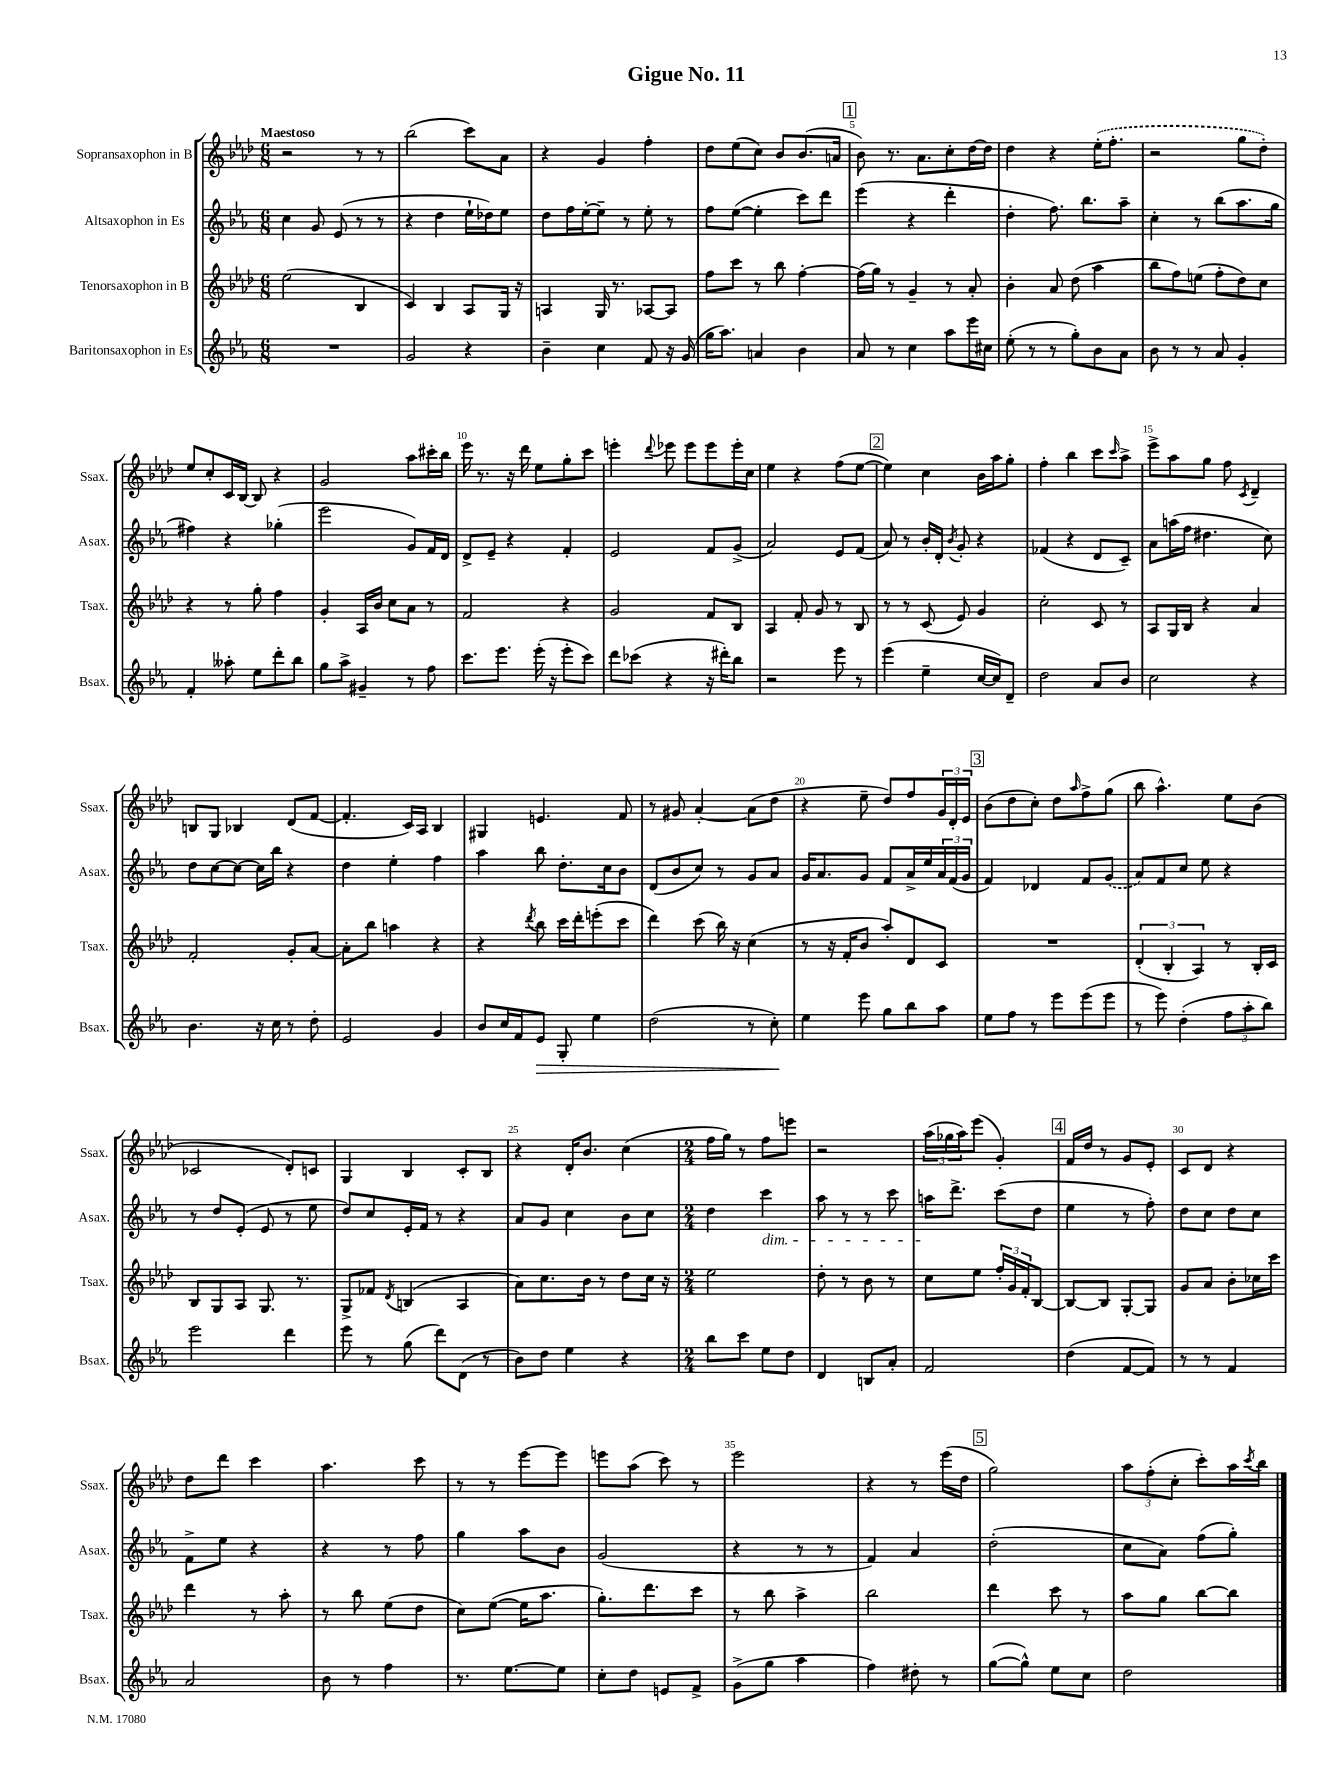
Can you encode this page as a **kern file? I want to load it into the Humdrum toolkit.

**kern	**dynam	**kern	**kern	**kern
*part4	*part4	*part3	*part2	*part1
*staff4	*staff4	*staff3	*staff2	*staff1
*I"Baritonsaxophon in Es	*	*I"Tenorsaxophon in B	*I"Altsaxophon in Es	*I"Sopransaxophon in B
*I'Bsax.	*	*I'Tsax.	*I'Asax.	*I'Ssax.
*clefG2	*	*clefG2	*clefG2	*clefG2
*k[b-e-a-]	*	*k[b-e-a-d-]	*k[b-e-a-]	*k[b-e-a-d-]
*M6/8	*	*M6/8	*M6/8	*M6/8
=1	=1	=1	=1	=1
!	!	!	!	!LO:TX:a:B:t=Maestoso
2.r	.	(2ee-\	4cc\	2r
.	.	.	8g/	.
.	.	.	(8e-/	.
.	.	4B-/	8r	8r
.	.	.	8r	8r
=2	=2	=2	=2	=2
2g/	.	4c/)	4r	(2bb-\
.	.	4B-/	4dd\	.
4r	.	8A-/L	16ee-`\LL	8ccc\L)
.	.	.	16dd-X\J)	.
.	.	16G/Jk	8ee-\J	8a-\J
.	.	16r	.	.
=3	=3	=3	=3	=3
4b-~\	.	4An/	8dd\L	4r
.	.	.	16ff\L	.
.	.	.	[16ee-'\J	.
4cc\	.	16G/	8ee-~\J]	4g/
.	.	8.r	.	.
.	.	.	8r	.
8f/	.	[8A-X/L	8ee-'\	4ff'\
16r	.	8A-/J]	8r	.
(16g/	.	.	.	.
=4	=4	=4	=4	=4
16gg\KL	.	8ff\L	8ff\L	8dd-\L
8.aa-\J)	.	.	.	.
.	.	8ccc\J	([8ee-\J	(8ee-\
4an/	.	8r	4ee-'\]	8cc\J)
.	.	8bb-\	.	8b-/L
4b-\	.	[4ff'\	8ccc\L)	(8.b-/
.	.	.	8ddd\J	.
.	.	.	.	16an/Jk
!!LO:REH:place=s1:t=1
=5	=5	=5	=5	=5
8a-/	.	(16ff\LL]	(4eee-\	8b-\)
.	.	16gg\JJ)	.	.
8r	.	8r	.	8.r
4cc\	.	4g~/	4r	.
.	.	.	.	8.a-\L
8aa-\L	.	8r	4ddd'\	8cc'\
16eee-\L	.	8a-'/	.	[16dd-\L
16cc#X\JJ	.	.	.	16dd-\JJ]
=6	=6	=6	=6	=6
(8ee-'\	.	4b-'\	4dd'\	4dd-\
8r	.	.	.	.
8r	.	8a-/	8.ff\)	4r
8gg'\L)	.	(8dd-\	.	.
.	.	.	8.bb-\L	.
8b-\	.	4aa-\	.	(16ee-'\KL
.	.	.	.	8.ff'\J
8a-\J	.	.	8aa-~\J	.
=7	=7	=7	=7	=7
8b-\	.	8bb-\L	4cc'\	2r
8r	.	8ff\)	.	.
8r	.	(8een\J	8r	.
8a-/	.	8ff'\L	(8bb-\L	.
4g'/	.	8dd-\)	8.aa-\	8gg\L
.	.	8cc\J	.	8dd-'\J)
.	.	.	16gg\Jk	.
!!LO:LB:g=z
=8	=8	=8	=8	=8
4f'/	.	4r	4ff#X\)	8ee-/L
.	.	.	.	8cc'/
8aa--X'\	.	8r	4r	16c/L
.	.	.	.	[16B-/JJ
8ee-\L	.	8gg'\	.	8B-/]
8ddd'\	.	4ff\	(4gg-X'\	4r
8bb-\J	.	.	.	.
=9	=9	=9	=9	=9
8gg\L	.	4g'/	2eee-\	2g/
8aa-^\J	.	.	.	.
4g#X~/	.	16A-/LL	.	.
.	.	16b-/JJ	.	.
.	.	8cc\L	.	.
8r	.	8a-\J	8g/L)	8aa-\L
8ff\	.	8r	16f/L	16ccc#X'\L
.	.	.	16d/JJ	16bb-\JJ
=10	=10	=10	=10	=10
8.ccc\L	.	2f/	8d^/L	16eee-\
.	.	.	.	8.r
.	.	.	8e-~/J	.
8.eee-\J	.	.	.	.
.	.	.	4r	16r
.	.	.	.	16ddd-\
(16eee-'\	.	.	.	8ee-\L
16r	.	.	.	.
8eee-'\L	.	4r	4f'/	8gg'\
8ccc\J)	.	.	.	8ccc\J
=11	=11	=11	=11	=11
8ddd\L	.	2g/	2e-/	4eeen'\
(8ccc-X\J	.	.	.	.
.	.	.	.	8qqddd-/
4r	.	.	.	8eee-X\
.	.	.	.	8eee-\L
16r	.	8f/L	8f/L	8eee-\
16ddd#X'\KL)	.	.	.	.
8bb-\J	.	8B-/J	(8g^/J	16eee-'\L
.	.	.	.	16cc\JJ
=12	=12	=12	=12	=12
2r	.	4A-/	2a-/)	4ee-\
.	.	8f'/	.	4r
.	.	8g/	.	.
8eee-\	.	8r	8e-/L	(8ff\L
8r	.	8B-/	(8f/J	[8ee-\J
!!LO:REH:place=s1:t=2
=13	=13	=13	=13	=13
(4eee-\	.	8r	8a-/)	4ee-\])
.	.	8r	8r	.
4ee-~\	.	(8c/	16b-'/LL	4cc\
.	.	.	16d'/JJ	.
.	.	.	8qb-/	.
.	.	8e-/)	8g'/	.
[16cc/LL	.	4g/	4r	16b-\LL
16cc/J])	.	.	.	16aa-\J
8d~/J	.	.	.	8gg'\J
=14	=14	=14	=14	=14
2dd\	.	2cc'\	(4f-X/	4ff'\
.	.	.	4r	4bb-\
8a-/L	.	8c/	8d/L	8ccc\L
.	.	.	.	16qqccc/
8b-/J	.	8r	8c~/J)	8aa-^\J
=15	=15	=15	=15	=15
2cc\	.	8A-/L	8a-\L	8eee-^\L
.	.	16G/L	(16aan\L	8aa-\
.	.	16B-/JJ	16ff\JJ	.
.	.	4r	4.dd#X\	8gg\J
.	.	.	.	8ff\
.	.	.	.	8qc/
4r	.	4a-/	.	4d-~/
.	.	.	8cc\)	.
!!LO:LB:g=z
=16	=16	=16	=16	=16
4.b-\	.	2f'/	8dd\L	8Bn/L
.	.	.	[8cc\	8G/J
.	.	.	8cc\J_	4B-X/
16r	.	.	16cc\LL]	.
16cc\	.	.	16bb-\JJ	.
8r	.	8g'/L	4r	(8d-/L
8dd'\	.	[8a-/J	.	[8f/J
=17	=17	=17	=17	=17
2e-/	.	8a-'\L]	4dd\	4.f'/]
.	.	8bb-\J	.	.
.	.	4aan\	4ee-'\	.
.	.	.	.	16c/LL)
.	.	.	.	16A-/JJ
4g/	.	4r	4ff\	4B-/
=18	=18	=18	=18	=18
8b-/L	.	4r	4aa-\	4G#X/
16cc/L	.	.	.	.
16f/J	.	.	.	.
.	.	8qddd-/	.	.
!	!LO:HP:b	!	!	!
8e-/J	>	8bb-\	8bb-\	4.en/
8G'/	.	16ccc\LL	8.dd'\L	.
.	.	16ddd-'\J	.	.
4ee-\	.	(8eeen'\	.	.
.	.	.	16cc\k	.
.	.	8ccc\J	8b-\J	8f/
=19	=19	=19	=19	=19
(2dd\	.	4ddd-\)	(8d/L	8r
.	.	.	8b-/	8g#X/
.	.	(8ccc\	8cc/J)	[4a-'/
.	.	16bb-\)	8r	.
.	.	16r	.	.
8r	.	(4cc\	8g/L	(8a-\L]
8cc'\)	.	.	8a-/J	8dd-\J
.	]	.	.	.
=20	=20	=20	=20	=20
4ee-\	.	8r	16g/KL	4r
.	.	.	8.a-/	.
.	.	16r	.	.
.	.	16f'/KL	.	.
8eee-\	.	8b-/J	8g/J	8ee-~\
8gg\L	.	8aa-'/L)	8f/L	8dd-/L)
8bb-\	.	8d-/	16a-^/L	8ff/
.	.	.	16ee-/	.
8aa-\J	.	8c/J	24a-/	24g/L
.	.	.	(24f/	24d-'/
.	.	.	24g/JJ	24e-/JJ
!!LO:REH:place=s1:t=3
=21	=21	=21	=21	=21
8ee-\L	.	2.r	4f/)	(8b-\L
8ff\J	.	.	.	8dd-\
8r	.	.	4d-X/	8cc'\J)
8eee-\L	.	.	.	8dd-\L
.	.	.	.	16qqaa-/
(8eee-\	.	.	8f/L	8ff^\
8eee-\J	.	.	(8g/J	(8gg\J
=22	=22	=22	=22	=22
8r	.	(6d-'/	8a-/L)	8bb-\
8eee-\)	.	.	8f/	4.aa-^^\)
.	.	6B-'/	.	.
(4dd'\	.	.	8cc/J	.
.	.	6A-/)	.	.
.	.	.	8ee-\	.
12ff\L	.	8r	4r	8ee-\L
12aa-'\	.	.	.	.
.	.	16B-'/LL	.	(8b-\J
12bb-\J)	.	.	.	.
.	.	16c/JJ	.	.
!!LO:LB:g=z
=23	=23	=23	=23	=23
2eee-\	.	8B-/L	8r	2c-X/
.	.	8G/	8dd/L	.
.	.	8A-/J	(8e-'/J	.
.	.	8.G/	8e-/	.
4ddd\	.	.	8r	8d-'/L)
.	.	8.r	.	.
.	.	.	8ee-\	8cn/J
=24	=24	=24	=24	=24
8eee-\	.	8G^/L	8dd/L)	4G/
8r	.	8f-X/J	8cc/	.
.	.	8qd-/	.	.
(8gg\	.	(4Bn/	16e-'/L	4B-/
.	.	.	16f/JJ	.
8ddd\L)	.	.	8r	.
(8d\J	.	4A-/	4r	8c'/L
8r	.	.	.	8B-/J
=25	=25	=25	=25	=25
8b-\L)	.	8a-\L)	8a-/L	4r
8dd\J	.	8.cc\	8g/J	.
4ee-\	.	.	4cc\	16d-'/KL
.	.	16b-\Jk	.	8.b-/J
.	.	8r	.	.
4r	.	8dd-\L	8b-\L	(4cc\
.	.	16cc\Jk	8cc\J	.
.	.	16r	.	.
=26	=26	=26	=26	=26
*M2/4	*	*M2/4	*M2/4	*M2/4
8bb-\L	.	2ee-\	4dd\	16ff\LL
.	.	.	.	16gg\JJ)
8ccc\J	.	.	.	8r
!	!	!	!LO:TX:b:i:t=dim.	!
8ee-\L	.	.	4ccc\	8ff\L
8dd\J	.	.	.	8eeen\J
=27	=27	=27	=27	=27
4d/	.	8dd-'\	8aa-\	2r
.	.	8r	8r	.
8Bn/L	.	8b-\	8r	.
8a-'/J	.	8r	8ccc\	.
=28	=28	=28	=28	=28
2f/	.	8cc\L	16aan\KL	(24aa-\LL
.	.	.	.	24gg-X\
.	.	.	8.ddd^\J	.
.	.	.	.	24aa-\J)
.	.	8ee-\J	.	(8eee-\J
.	.	24ff'/LL	(8ccc\L	4g'/)
.	.	24g/	.	.
.	.	24f'/J	.	.
.	.	[8B-/J	8dd\J	.
!!LO:REH:place=s1:t=4
=29	=29	=29	=29	=29
(4dd\	.	8B-/L_	4ee-\	16f/LL
.	.	.	.	16dd-/JJ
.	.	8B-/J]	.	8r
[8f/L	.	[8G'/L	8r	8g/L
8f/J])	.	8G/J]	8ff'\)	8e-'/J
=30	=30	=30	=30	=30
8r	.	8g/L	8dd\L	8c/L
8r	.	8a-/J	8cc\J	8d-/J
4f/	.	8b-'\L	8dd\L	4r
.	.	16cc-X\L	8cc\J	.
.	.	16ccc\JJ	.	.
!!LO:LB:g=z
=31	=31	=31	=31	=31
2a-/	.	4ddd-\	8f^\L	8dd-\L
.	.	.	8ee-\J	8ddd-\J
.	.	8r	4r	4ccc\
.	.	8aa-'\	.	.
=32	=32	=32	=32	=32
8b-\	.	8r	4r	4.aa-\
8r	.	8bb-\	.	.
4ff\	.	(8ee-\L	8r	.
.	.	8dd-\J	8ff\	8ccc\
=33	=33	=33	=33	=33
8.r	.	8cc\L)	4gg\	8r
.	.	([8ee-\J	.	8r
[8.ee-\L	.	.	.	.
.	.	16ee-\KL]	8aa-\L	[8eee-\L
.	.	8.aa-\J	.	.
8ee-\J]	.	.	8b-\J	8eee-\J]
=34	=34	=34	=34	=34
8cc'\L	.	8.gg'\L)	(2g/	8eeen\L
8dd\J	.	.	.	(8aa-\J
.	.	8.ddd-\	.	.
8en/L	.	.	.	8ccc\)
8f^/J	.	8ccc\J	.	8r
=35	=35	=35	=35	=35
(8g^\L	.	8r	4r	2eee-\
8gg\J	.	8bb-\	.	.
4aa-\	.	4aa-^\	8r	.
.	.	.	8r	.
=36	=36	=36	=36	=36
4ff\)	.	2bb-\	4f/)	4r
8dd#X'\	.	.	4a-/	8r
8r	.	.	.	(16eee-\LL
.	.	.	.	16dd-\JJ
!!LO:REH:place=s1:t=5
=37	=37	=37	=37	=37
([8gg\L	.	4ddd-\	(2dd'\	2gg\)
8gg^^\J])	.	.	.	.
8ee-\L	.	8ccc\	.	.
8cc\J	.	8r	.	.
=38	=38	=38	=38	=38
2dd\	.	8aa-\L	8cc\L	12aa-\L
.	.	.	.	(12ff'\
.	.	8gg\J	8a-\J)	.
.	.	.	.	12cc'\J
.	.	[8bb-\L	(8ff\L	8ccc'\L)
.	.	8bb-\J]	8gg'\J)	16aa-\L
.	.	.	.	8qccc/
.	.	.	.	16bb-\JJ
==	==	==	==	==
*-	*-	*-	*-	*-
